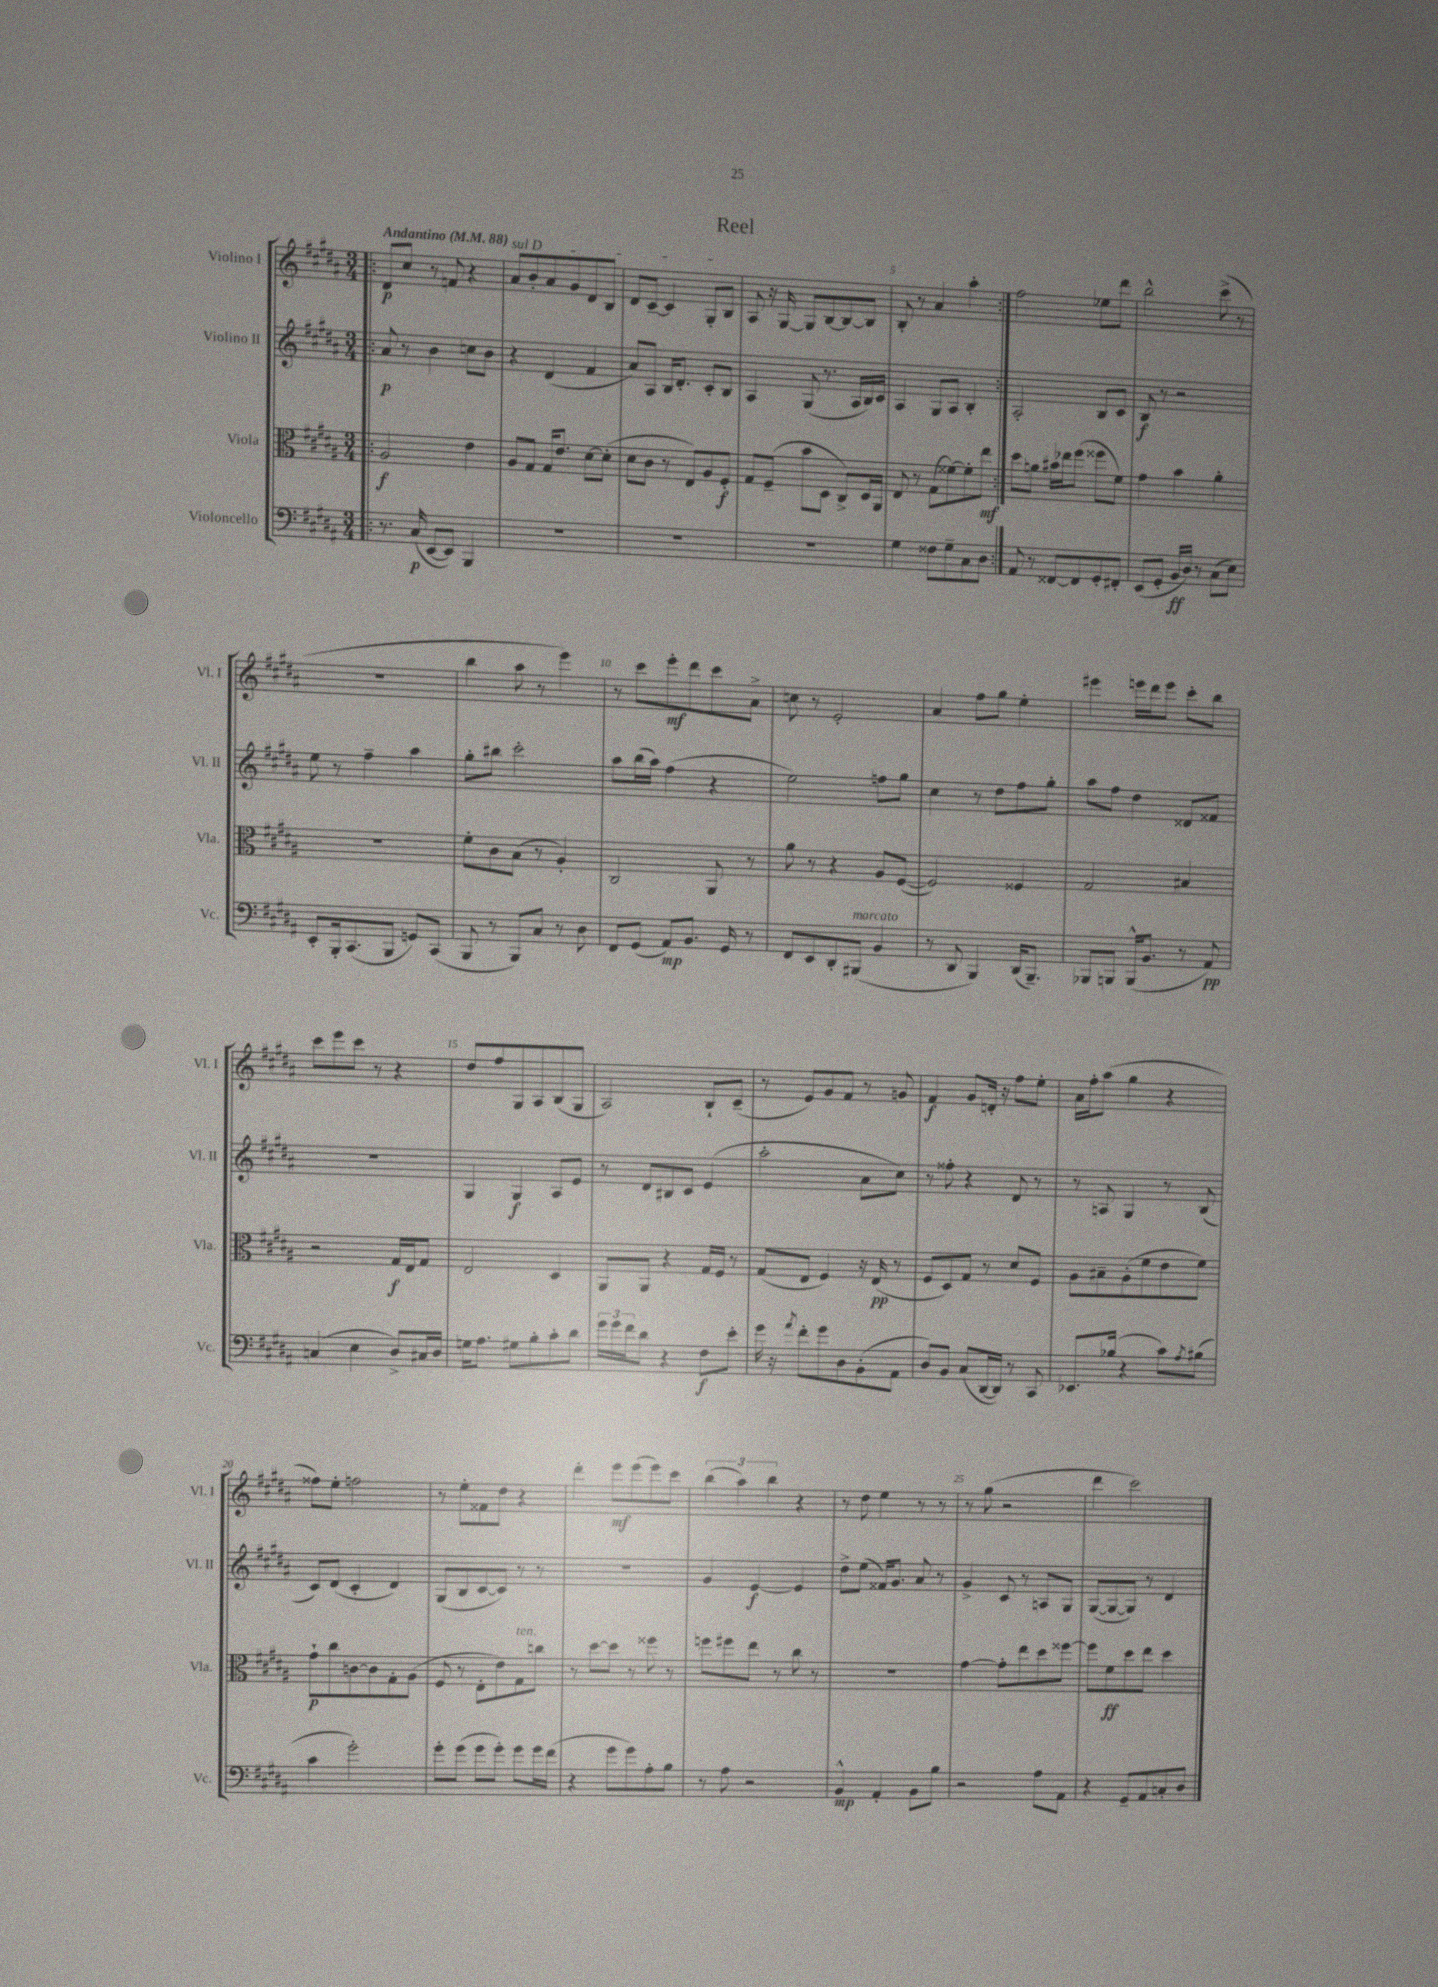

**kern	**dynam	**kern	**dynam	**kern	**dynam	**kern	**dynam
*part4	*part4	*part3	*part3	*part2	*part2	*part1	*part1
*staff4	*staff4	*staff3	*staff3	*staff2	*staff2	*staff1	*staff1
*I"Violoncello	*	*I"Viola	*	*I"Violino II	*	*I"Violino I	*
*I'Vc.	*	*I'Vla.	*	*I'Vl. II	*	*I'Vl. I	*
*clefF4	*	*clefC3	*	*clefG2	*	*clefG2	*
*k[f#c#g#d#a#]	*	*k[f#c#g#d#a#]	*	*k[f#c#g#d#a#]	*	*k[f#c#g#d#a#]	*
*M3/4	*	*M3/4	*	*M3/4	*	*M3/4	*
*MM88	*	*MM88	*	*MM88	*	*MM88	*
=1!|:	=1!|:	=1!|:	=1!|:	=1!|:	=1!|:	=1!|:	=1!|:
!	!	!	!	!	!	!LO:TX:a:B:t=Andantino	!
8.r	.	2A#/	f	8a#/	p	8d#/L	p
.	.	.	.	8r	.	8cc#/J	.
(16C#/	p	.	.	.	.	.	.
[8EE/L	.	.	.	4b\	.	8r	.
8EE/J])	.	.	.	.	.	8fn/	.
4BBB/	.	4e\	.	8ccn\L	.	4r	.
.	.	.	.	8b\J	.	.	.
=2	=2	=2	=2	=2	=2	=2	=2
!	!	!	!	!	!	!LO:TX:a:i:t=sul D	!
2.r	.	8A#/L	.	4r	.	8a#/L	.
.	.	8G#/J	.	.	.	8b'/	.
.	.	16G#/KL	.	(4d#/	.	8a#/	.
.	.	8.e/J	.	.	.	.	.
.	.	.	.	.	.	8g#/	.
.	.	[8d#\L	.	4f#/	.	8d#/	.
.	.	(8d#'\J]	.	.	.	8B/J	.
=3	=3	=3	=3	=3	=3	=3	=3
2.r	.	8d#\L	.	8a#/L)	.	8d#/L	.
.	.	8c#\J	.	8A#/J	.	[8c#~/J	.
.	.	8r	.	16B/KL	.	4c#/]	.
.	.	.	.	8.d#'/J	.	.	.
.	.	8E/L)	.	.	.	.	.
.	.	8A#/	.	8c#'/L	.	8G#'/L	.
.	.	8F#'/J	f	8B/J	.	8B/J	.
=4	=4	=4	=4	=4	=4	=4	=4
2.r	.	8G#/L	.	4A#/	.	8A#/	.
.	.	(8F#~/J	.	.	.	16r	.
.	.	.	.	.	.	[16G#/	.
.	.	8b\L	.	(8G#/	.	8G#/L]	.
.	.	8D#\J	.	8.r	.	[8B/	.
.	.	8C#^/L)	.	.	.	8B/_	.
.	.	.	.	16A#/LL	.	.	.
.	.	16D#/L	.	16B/)	.	8B/J]	.
.	.	16AA#/JJ	.	16c#/JJ	.	.	.
=5	=5	=5	=5	=5	=5	=5	=5
4G#\	.	8E/	.	4A#/	.	8B'/	.
.	.	8r	.	.	.	8r	.
8F##X\L	.	(8G#\L	.	8G#/L	.	4a#/	.
8G#~\	.	[8f##X\)	.	8A#/J	.	.	.
8C#\	.	8f##'\]	.	4B'/	.	4aa#'\	.
8D#\J	.	8ee\J	mf	.	.	.	.
=6:|!	=6:|!	=6:|!	=6:|!	=6:|!	=6:|!	=6:|!	=6:|!
8AA#/	.	8dd#\L	.	2A#'/	.	2ff#\	.
8r	.	8an\J	.	.	.	.	.
[8FF##X/L	.	16b#X\LL	.	.	.	.	.
.	.	16ee-X\J	.	.	.	.	.
8FF##/]	.	(8ff#\J	.	.	.	.	.
8GG#'/	.	8ff##X\L	.	8B/L	.	8ee-X\L	.
8FF#X'/J	.	8f#\J)	.	8c#/J	.	8ddd#\J	.
=7	=7	=7	=7	=7	=7	=7	=7
(8EE/L	.	4g#\	.	8B/	f	2bb^^\	.
8GG#'/J	.	.	.	8r	.	.	.
16BB/LL	ff	4b\	.	2r	.	.	.
16D#/JJ)	.	.	.	.	.	.	.
8r	.	.	.	.	.	.	.
(8C#\L	.	4a#'\	.	.	.	(8ccc#^\	.
8E\J)	.	.	.	.	.	8r	.
!!LO:LB:g=z
=8	=8	=8	=8	=8	=8	=8	=8
8EE'/L	.	2.r	.	8ee\	.	2.r	.
16BBB'/k	.	.	.	8r	.	.	.
(8.CC#/	.	.	.	.	.	.	.
.	.	.	.	4ff#~\	.	.	.
8BBB/J	.	.	.	.	.	.	.
8GGn/L)	.	.	.	4aa#\	.	.	.
(8CC#/J	.	.	.	.	.	.	.
=9	=9	=9	=9	=9	=9	=9	=9
8BBB/	.	8f#'\L	.	8gg#'\L	.	4bb\	.
8r	.	8c#\	.	8bb#X\J	.	.	.
8BBB/L)	.	(8B\J	.	2ccc#'\	.	8aa#\	.
8C#/J	.	8r	.	.	.	8r	.
8r	.	4A#'/)	.	.	.	4eee\)	.
8D#\	.	.	.	.	.	.	.
=10	=10	=10	=10	=10	=10	=10	=10
8FF#/L	.	2C#/	.	8aa#\L	.	8r	.
(8GG#/J	.	.	.	(16bb\L	.	8ccc#\L	.
.	.	.	.	16aa#\JJ)	.	.	.
8AA#/L)	mp	.	.	(4ff#\	.	8eee'\	mf
8.BB/J	.	.	.	.	.	8ddd#\	.
.	.	8AA#/	.	4r	.	8ccc#\	.
16GG#/	.	.	.	.	.	.	.
8r	.	8r	.	.	.	8a#^\J	.
=11	=11	=11	=11	=11	=11	=11	=11
8FF#/L	.	8a#\	.	2ee\)	.	8ccn\	.
8EE/	.	8r	.	.	.	8r	.
8DD#'/	.	4r	.	.	.	2e'/	.
!LO:TX:a:i:t=marcato	!	!	!	!	!	!	!
(8BBB#X/J	.	.	.	.	.	.	.
4BB/	.	8A#/L	.	8ffn\L	.	.	.
.	.	([8F#/J	.	8gg#\J	.	.	.
=12	=12	=12	=12	=12	=12	=12	=12
8r	.	2F#/])	.	4cc#\	.	4a#/	.
8DD#/	.	.	.	.	.	.	.
4BBB/)	.	.	.	8r	.	8ff#\L	.
.	.	.	.	8dd#\L	.	8gg#\J	.
(16DD#/KL	.	4F##X/	.	8ff#\	.	4ee'\	.
8.BBB~/J)	.	.	.	.	.	.	.
.	.	.	.	8gg#'\J	.	.	.
=13	=13	=13	=13	=13	=13	=13	=13
8BBB-X/L	.	2G#/	.	8aa#\L	.	4eee#X\	.
8BBBn/J	.	.	.	8ff#\J	.	.	.
(16BBB^^/KL	.	.	.	4dd#\	.	16eeen\LL	.
8.BB/J	.	.	.	.	.	16ddd#\J	.
.	.	.	.	.	.	8eee\J	.
8r	.	4B#X/	.	8d##X/L	.	8ccc#'\L	.
8AA#/)	pp	.	.	8f##X/J	.	8bb\J	.
!!LO:LB:g=z
=14	=14	=14	=14	=14	=14	=14	=14
(4Cn/	.	2r	.	2.r	.	8ccc#\L	.
.	.	.	.	.	.	8eee\	.
4E\	.	.	.	.	.	8ccc#\J	.
.	.	.	.	.	.	8r	.
8D#^/L)	.	16G#/LL	f	.	.	4r	.
.	.	16E/J	.	.	.	.	.
16C#X/L	.	8G#/J	.	.	.	.	.
16D#/JJ	.	.	.	.	.	.	.
=15	=15	=15	=15	=15	=15	=15	=15
16Gn\KL	.	2E/	.	4G#/	.	8dd#/L	.
8.A#\J	.	.	.	.	.	.	.
.	.	.	.	.	.	8ff#/	.
8G#X\L	.	.	.	4G#/	f	8G#/	.
8B'\	.	.	.	.	.	8A#/	.
8c#'\	.	4D#/	.	8A#/L	.	(8B/	.
8d#\J	.	.	.	8e/J	.	8G#/J	.
=16	=16	=16	=16	=16	=16	=16	=16
24g#\LL	.	8AA#/L	.	8r	.	2A#/)	.
24g#\	.	.	.	.	.	.	.
24f#\J	.	.	.	.	.	.	.
8d#\J	.	8AA#/J	.	8d#/L	.	.	.
4r	.	4r	.	8B#X/	.	.	.
.	.	.	.	8c#/J	.	.	.
8F#\L	f	16G#/LL	.	(4e/	.	8B`/L	.
.	.	16F#/JJ	.	.	.	.	.
8e'\J	.	8r	.	.	.	(8c#~/J	.
=17	=17	=17	=17	=17	=17	=17	=17
16g#\	.	(8G#/L	.	2aa#'\	.	8r	.
16r	.	.	.	.	.	.	.
8qa#/	.	.	.	.	.	.	.
8f#'\L	.	8E/J	.	.	.	8e/L)	.
8g#\	.	4F#/)	.	.	.	8g#/	.
8D#\	.	.	.	.	.	8f#/J	.
(8BB'\	.	16r	.	8a#\L	.	8r	.
.	.	(16E/	pp	.	.	.	.
8AA#\J	.	8r	.	8cc#\J)	.	8gn/	.
=18	=18	=18	=18	=18	=18	=18	=18
8D#/L)	.	8F#/L	.	8r	.	4f#/	f
8BB/J	.	8D#/)	.	8ff##X'\	.	.	.
(8C#/L	.	8G#/J	.	4r	.	8g#/L	.
[16DD#/L	.	8r	.	.	.	16dn'/Jk	.
16DD#/JJ])	.	.	.	.	.	16r	.
8r	.	8d#/L	.	8d#/	.	8ff#\L	.
8CC#/	.	8F#/J	.	8r	.	8ee'\J	.
=19	=19	=19	=19	=19	=19	=19	=19
8.EE-X/L	.	8A#\L	.	8r	.	16a#\LL	.
.	.	.	.	.	.	16ff#'\J	.
.	.	8B#X~\	.	8An/	.	(8aa#\J	.
(16B-X/Jk	.	.	.	.	.	.	.
4r	.	(8A#'\	.	4G#/	.	4gg#\	.
.	.	8f#\	.	.	.	.	.
8c#\L)	.	8e\	.	8r	.	4r	.
8qA#/	.	.	.	.	.	.	.
(8B#X\J	.	8f#\J)	.	(8B/	.	.	.
!!LO:LB:g=z
=20	=20	=20	=20	=20	=20	=20	=20
4c#\	.	8g#`\L	p	8c#/L)	.	8ff##X\L)	.
.	.	8cc#\	.	(8d#/J	.	8ee'\J	.
2g#'\)	.	[8cn\	.	4c#'/	.	2ffn\	.
.	.	8c\]	.	.	.	.	.
.	.	8G#'\	.	4d#/)	.	.	.
.	.	(8A#\J	.	.	.	.	.
=21	=21	=21	=21	=21	=21	=21	=21
8g#'\L	.	8F#/	.	(8G#/L	.	8r	.
(8g#\J	.	8r	.	8B/	.	8ee'\L	.
8g#\L	.	8E'\L	.	[8c#/	.	8f##X\	.
8g#'\J)	.	8e\)	.	8c#/J])	.	8dd#\J	.
!	!	!LO:TX:a:i:t=ten.	!	!	!	!	!
8g#\L	.	8G#\	.	8r	.	4r	.
16g#\L	.	8ccn\J	.	8r	.	.	.
(16f#\JJ	.	.	.	.	.	.	.
=22	=22	=22	=22	=22	=22	=22	=22
4r	.	8r	.	2.r	.	4ddd#'\	.
.	.	[8dd#\L	.	.	.	.	.
8g#\L	.	8dd#\J]	.	.	.	8eee\L	mf
8g#\)	.	8r	.	.	.	(8eee\	.
8A#'\	.	8ff##X\	.	.	.	8eee\)	.
8B\J	.	8r	.	.	.	8ccc#\J	.
=23	=23	=23	=23	=23	=23	=23	=23
8r	.	8ffn\L	.	4g#/	.	(6bb\	.
8A#\	.	8ff#X\	.	.	.	.	.
.	.	.	.	.	.	6aa#\)	.
2r	.	8ee\J	.	[4e/	f	.	.
.	.	.	.	.	.	6bb\	.
.	.	8r	.	.	.	.	.
.	.	8cc#\	.	4e/]	.	4r	.
.	.	8r	.	.	.	.	.
=24	=24	=24	=24	=24	=24	=24	=24
4BB^^/	mp	2.r	.	8dd#^\L	.	8r	.
.	.	.	.	(8ee\J	.	8dd#\	.
4AA#'/	.	.	.	16f##X/KL)	.	4ee\	.
.	.	.	.	8.g#/J	.	.	.
8BB\L	.	.	.	8a#/	.	8r	.
8B\J	.	.	.	8r	.	8r	.
=25	=25	=25	=25	=25	=25	=25	=25
2r	.	[4g#\	.	4g#^/	.	8r	.
.	.	.	.	.	.	(8gg#\	.
.	.	8g#'\L]	.	8c#/	.	2r	.
.	.	8ee\	.	8r	.	.	.
8A#\L	.	8dd#\	.	8An/L	.	.	.
8AA#\J	.	[8ff##X\J	.	8G#/J	.	.	.
=26	=26	=26	=26	=26	=26	=26	=26
4r	.	8ff##\L]	.	([8G#/L	.	4ddd#\	.
.	.	8f#\	ff	8G#/_	.	.	.
8GG#~/L	.	8dd#\	.	8G#/J])	.	2ccc#\)	.
8AA#/	.	8ee\J	.	8r	.	.	.
8Cn'/	.	4dd#\	.	4d#/	.	.	.
8D#/J	.	.	.	.	.	.	.
==	==	==	==	==	==	==	==
*-	*-	*-	*-	*-	*-	*-	*-
